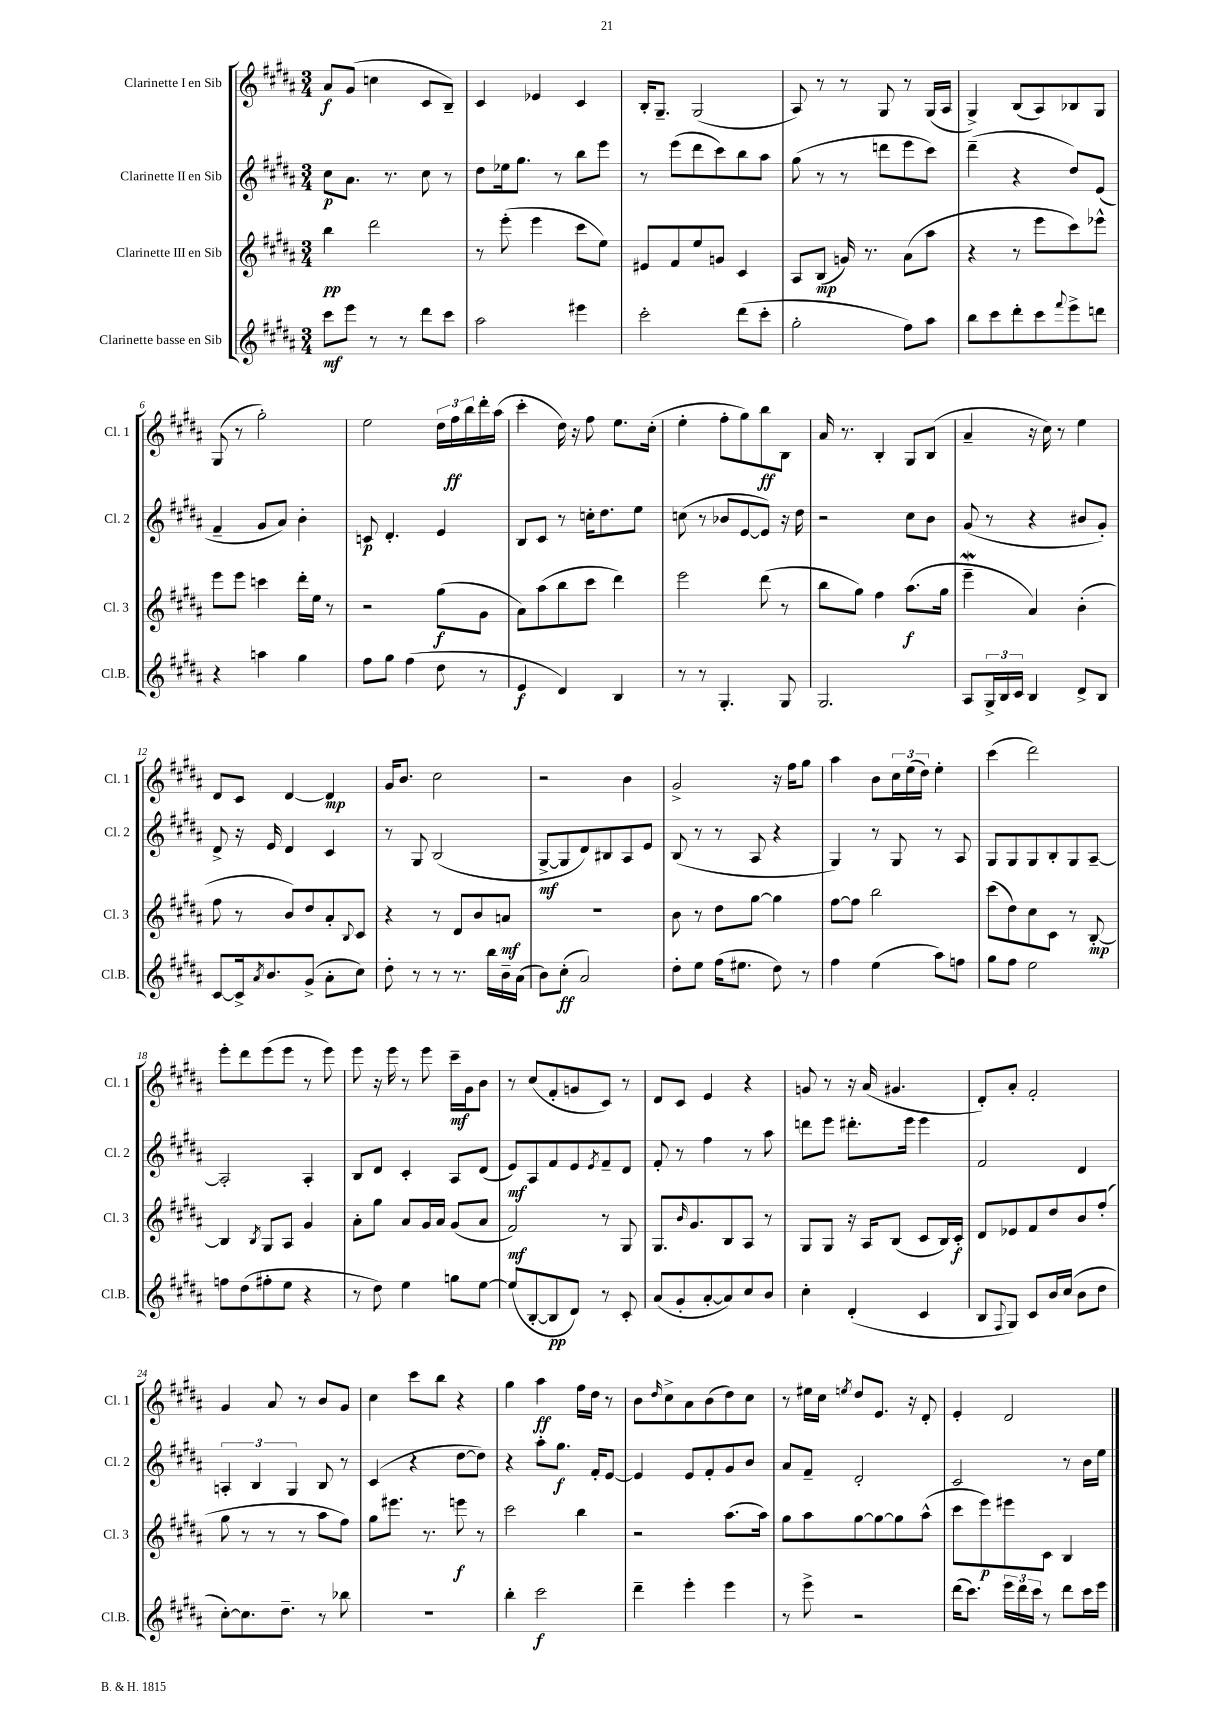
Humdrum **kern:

**kern	**kern	**kern	**kern
*staff4	*staff3	*staff2	*staff1
*clefG2	*clefG2	*clefG2	*clefG2
*k[f#c#g#d#a#]	*k[f#c#g#d#a#]	*k[f#c#g#d#a#]	*k[f#c#g#d#a#]
*M3/4	*M3/4	*M3/4	*M3/4
8ccc#	4bb	8cc#	8a#
8eee	.	8.a#	(8g#
8r	2ddd#	.	4cc
.	.	8.r	.
8r	.	.	.
8ddd#	.	8cc#	8c#
8ccc#	.	8r	8B~)
=	=	=	=
2aa#	8r	8dd#	4c#
.	(8eee'	16ee-	.
.	.	8.gg#	.
.	4eee	.	4e-
.	.	8r	.
4eee#	8ccc#	8bb	4c#
.	8ee)	8eee	.
=	=	=	=
2ccc#'	8e#	8r	16B'
.	.	.	8.G#~
.	8f#	(8eee	.
.	8ee	8ddd#	(2G#
.	8g	8ccc#)	.
(8ddd#	4c#	8bb	.
8ccc#'	.	8aa#	.
=	=	=	=
2gg#'	8A#	(8gg#	8A#)
.	(8B	8r	8r
.	16g)	8r	8r
.	8.r	.	.
.	.	8ddd	8G#
8ff#)	(8a#	8eee	8r
8aa#	8aa#	8ccc#)	(16G#
.	.	.	16A#
=	=	=	=
8bb	4r	(4ddd#~	4G#^)
8ccc#	.	.	.
8ddd#'	8r	4r	(8B
8ccc#	8eee	.	8A#)
8qqfff#	.	.	.
8eee^	8ccc#)	8dd#)	8B-
8ddd	8eee-^^	(8e	8G#
=	=	=	=
4r	8eee	4f#~	(8G#
.	8eee	.	8r
4aa	4ccc	8g#	2gg#')
.	.	8a#)	.
4gg#	16ddd#'	4b'	.
.	16ee	.	.
.	8r	.	.
=	=	=	=
8ff#	2r	8c	2ee
8gg#	.	4.d#'	.
(4ff#	.	.	.
8dd#	(8gg#	4e	24dd#
.	.	.	24ff#
.	.	.	24bb
8r	8g#	.	16ddd#'
.	.	.	(16aa#
=	=	=	=
4e	8a#)	8B	4ccc#'
.	(8aa#	8c#	.
4d#)	8bb	8r	16dd#)
.	.	.	16r
.	8ccc#	16cc'	8ff#
.	.	8.dd#	.
4B	4ddd#)	.	8.ee
.	.	8ee	.
.	.	.	(16cc#'
=	=	=	=
8r	2eee	(8cc	4ee'
8r	.	8r	.
4.G#'	.	8b-	8ff#'
.	.	[8e	8gg#)
.	(8ddd#	8e])	8bb
8G#	8r	16r	8B
.	.	16dd#	.
=	=	=	=
2.G#	8bb	2r	16a#
.	.	.	8.r
.	8gg#)	.	.
.	4ff#	.	4B'
.	(8.aa#	8cc#	8G#
.	.	8b	(8B
.	16gg#	.	.
=	=	=	=
8A#	4eee~	(8g#	4a#~
24G#^	.	8r	.
24B	.	.	.
24c#	.	.	.
4B	4a#)	4r	16r
.	.	.	16cc#)
.	.	.	8r
8d#^	(4b'	8b#	4ee
8B	.	8g#')	.
=	=	=	=
[8c#	8ff#	8d#^	8d#
16c#^]	8r	16r	8c#
8qa#	.	.	.
8.b	.	16e	.
.	8b)	4d#	[4d#
(8g#^	8dd#	.	.
8a#'	8a#'	4c#	4d#]
.	8qqB	.	.
8cc#)	8c#	.	.
=	=	=	=
8dd#'	4r	8r	16g#
.	.	.	8.b
8r	.	8G#	.
8r	8r	(2B	2cc#
8.r	8d#	.	.
.	8b	.	.
16bb	.	.	.
16b~	8a	.	.
(16a#	.	.	.
=	=	=	=
8b)	2.r	[8G#^	2r
(8cc#'	.	8G#]	.
2a#)	.	8d#)	.
.	.	8B#	.
.	.	8A#	4b
.	.	8e	.
=	=	=	=
8dd#'	8b	(8B	2g#^
8ee	8r	8r	.
(16ff#	8dd#	8r	.
8.ee#	.	.	.
.	[8gg#	8A#	.
8dd#)	4gg#]	4r	16r
.	.	.	16ff#
8r	.	.	8gg#
=	=	=	=
4ff#	[8ff#	4G#)	4aa#
.	8ff#]	.	.
(4ee	2bb	8r	8b
.	.	8G#	24cc#
.	.	.	(24ee
.	.	.	24dd#)
8aa#)	.	8r	4ee'
8ff	.	8A#	.
=	=	=	=
8gg#	(8ccc#	8G#	(4ccc#
8ff#	8dd#)	8G#	.
2ee	8cc#	8G#	2ddd#)
.	8c#	8B'	.
.	8r	8G#	.
.	[8B'	[8A#~	.
=	=	=	=
8ff	4B]	2A#']	8eee'
(8dd#	.	.	8ddd#
.	8qB	.	.
8ff#'	8G#	.	(8eee
8ee	8A#	.	8eee
4r	4g#	4A#'	8r
.	.	.	8eee)
=	=	=	=
8r	8a#'	8B	8eee
8dd#)	8gg#	8d#	16r
.	.	.	16eee
4ee	8a#	4c#'	8r
.	16g#	.	8eee
.	16a#	.	.
8gg	(8g#	8A#	16ccc#~
.	.	.	16g#
[8ee	8a#	(8d#	8b
=	=	=	=
(8ee]	2f#)	8e)	8r
[8B'	.	8A#	(8cc#
8B]	.	8f#	8f#'
8d#)	.	8e	8g
.	.	8qe	.
8r	8r	8f#~	8c#)
8c#'	8G#	8d#	8r
=	=	=	=
(8a#	8.G#	8f#'	8d#
8g#'	.	8r	8c#
.	16qqb	.	.
.	8.g#	.	.
[8a#'	.	4ff#	4e
8a#])	8B	.	.
8cc#	8A#	8r	4r
8b	8r	8aa#	.
=	=	=	=
4cc#'	8G#	8ddd	8g
.	8G#	8eee	8r
(4d#'	16r	8.ddd#'	16r
.	16A#	.	(16a#
.	(8B	.	4.g#
.	.	16eee	.
4c#	8c#	4eee	.
.	16B)	.	.
.	16c#'	.	.
=	=	=	=
8B	8d#	2f#	8d#')
8qqF#	.	.	.
8G#)	8e-	.	8a#'
8c#	8f#	.	2f#'
16b	8dd#	.	.
(16cc#	.	.	.
8b	8b	4d#	.
8dd#	(8ff#'	.	.
=	=	=	=
[8cc#')	8gg#	6A'	4g#
8.cc#]	8r	.	.
.	.	6B	.
.	8r	.	8a#
8.dd#~	.	.	.
.	.	6G#	.
.	8r	.	8r
8r	8aa#	8B	8b
8bb-	8ff#)	8r	8g#
=	=	=	=
2.r	8gg#	(4c#	4cc#
.	8.eee#	.	.
.	.	4r	8ccc#
.	8.r	.	.
.	.	.	8bb
.	8eee	[8dd#	4r
.	8r	8dd#])	.
=	=	=	=
4bb'	2ccc#	4r	4gg#
2ccc#	.	8aa#'	4aa#
.	.	8.gg#	.
.	4bb	.	16ff#
.	.	16f#'	16dd#
.	.	[8e	8r
=	=	=	=
4ddd#~	2r	4e]	8b
.	.	.	16qqdd#
.	.	.	8cc#^
4eee'	.	8e	8a#
.	.	8f#'	(8b
4eee	(8.aa#	8g#	8dd#)
.	.	8b	8cc#
.	16aa#)	.	.
=	=	=	=
8r	8gg#	8a#	8r
8eee^	8aa#	8f#~	16ee#
.	.	.	16cc#
.	.	.	8qee
2r	[8gg#	2d#'	8dd#
.	8gg#_	.	8.e
.	8gg#]	.	.
.	.	.	16r
.	(8aa#^^	.	8d#'
=	=	=	=
(16ddd#	8ccc#	2c#	4e'
8.ccc#)	.	.	.
.	8eee)	.	.
24eee	8eee#	.	2d#
24ddd#	.	.	.
24ccc#	.	.	.
8r	8c#	.	.
8ddd#	4B	8r	.
16ccc#	.	16b	.
16eee	.	16ee	.
==	==	==	==
*-	*-	*-	*-
